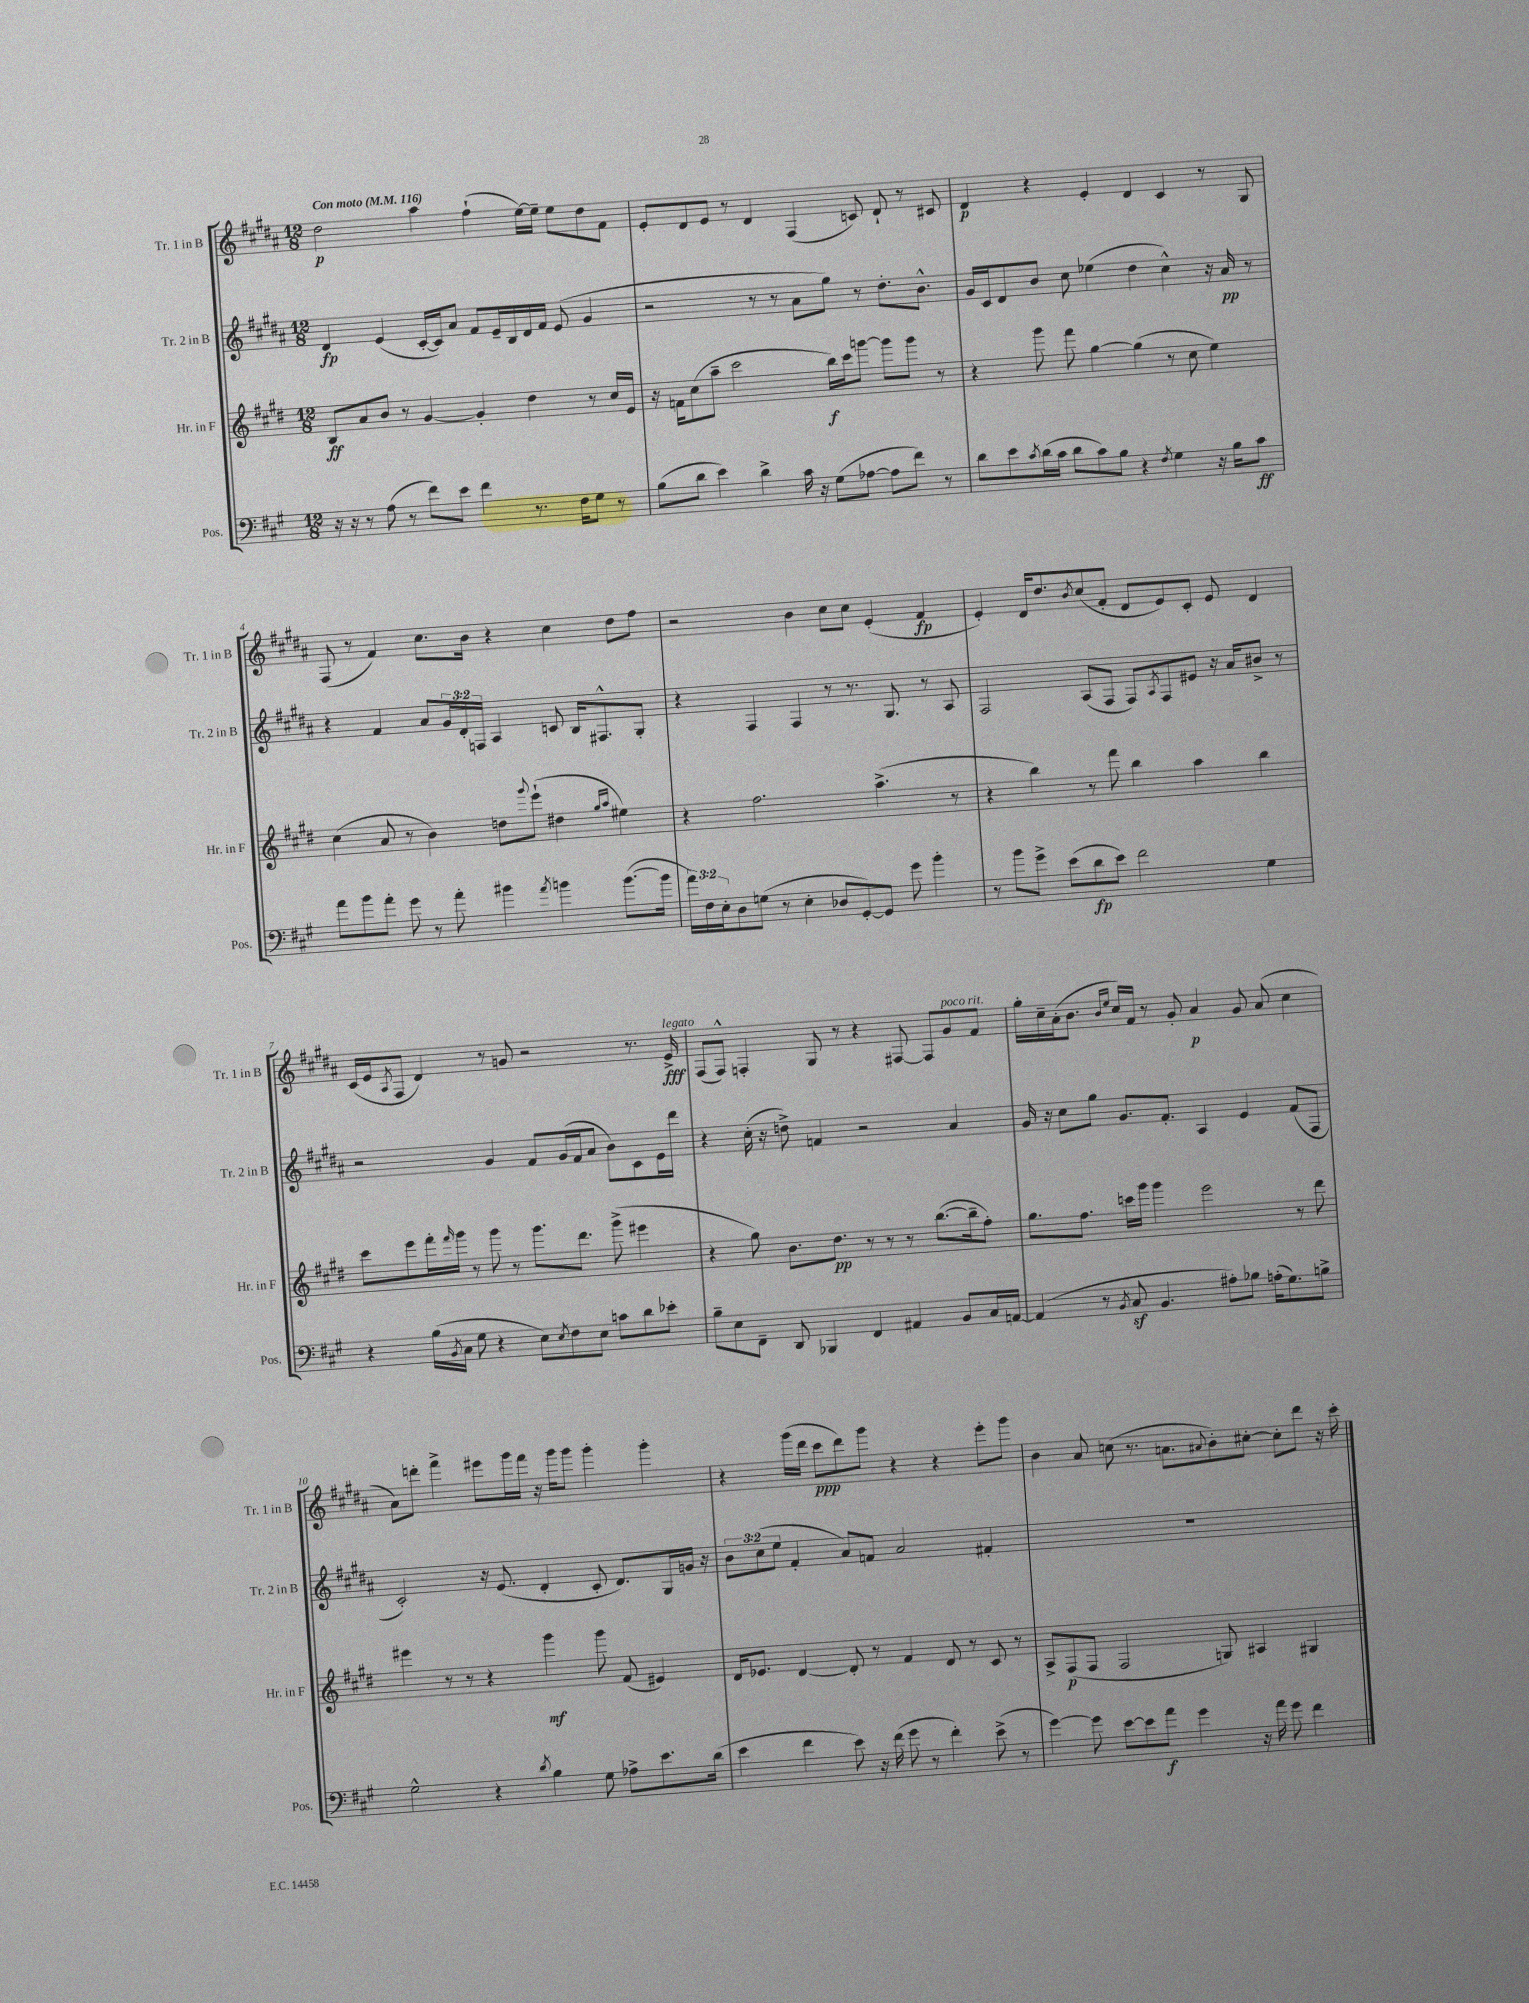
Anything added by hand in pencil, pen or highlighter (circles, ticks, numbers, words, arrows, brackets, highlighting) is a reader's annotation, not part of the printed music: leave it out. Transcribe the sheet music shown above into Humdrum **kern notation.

**kern	**kern	**kern	**kern
*staff4	*staff3	*staff2	*staff1
*clefF4	*clefG2	*clefG2	*clefG2
*k[f#c#g#]	*k[f#c#g#d#]	*k[f#c#g#d#a#]	*k[f#c#g#d#a#]
*M12/8	*M12/8	*M12/8	*M12/8
*MM116	*MM116	*MM116	*MM116
16r	8B/L	4d#/	2dd#\
16r	.	.	.
8r	8a/	.	.
(8A\	8b/J	(4e/	.
8r	8r	.	.
8f#\L)	[4g#/	[16c#'/LL	4aa#\
.	.	16c#/]J)	.
8e\J	.	8a#/J	.
4f#\	4g#'/]	8f#/L	(4ff#`\
.	.	16e~/L	.
.	.	16B/	.
8.r	4dd#\	16d#/	[16ee\LL)
.	.	16f#/JJ	16ee~\]JJ
.	.	(8e/	8ee\L
16F#\LK	.	.	.
8G#\J	8r	4g#/	8dd#\
8r	16cc#/LL	.	8f#\J
.	16e/JJ	.	.
=	=	=	=
(8B\L	16r	2r	8e'/L
.	16f\LK	.	.
8d\J	(8cc#\	.	8d#/
4e\)	8aa~\J	.	8e/J
.	2ccc#\	.	8r
4d^\	.	8r	4d#/
.	.	8r	.
16c#\	.	8a#\L	(4F#/
16r	.	.	.
(8G#\L	16bb\LL)	8gg#\J)	.
.	16ccc#\J	.	.
[8A-\J	[8ggg\J	8r	8c/)
8A-\]L	8ggg\]L	8.dd#'\L	8d#`/
8f#\J)	8ggg\J	.	8r
.	.	8.b^^\J	.
8r	8r	.	8c#/
=	=	=	=
8d\L	4r	16g#/LL	4d#/
.	.	16c#/J	.
8e\	.	8d#/	.
8qc#/	.	.	.
(16d\L	8ggg#\	8b/J	4r
16c#\JJ	.	.	.
8d\L	8fff#\	8cc#\	.
8c#\)	[4gg#\	(4ee-\	4e'/
8B\J	.	.	.
4r	(4gg#\]	4dd#\	4d#/
8qF#/	.	.	.
4G#\	8r	4cc#^^\)	4c#/
.	8cc#\	.	.
16r	4ee\)	16r	8r
16B\LK	.	16a#/	.
8c#\J	.	8r	8G#/
=	=	=	=
8a\L	(4cc#\	4r	(8F#/
8b\	.	.	8r
8a'\J	8a/	4f#/	4f#/)
8g#\	8r	.	.
8r	4b\)	8a#/L	8.cc#\L
8a'\	.	24g#/L	.
.	.	24d#'/	.
.	.	.	16b\Jk
.	.	24F/JJ	.
4b#\	8dd\L	4A#/	4r
.	8qqggg#/	.	.
.	(8eee`\J	.	.
8qa/	.	.	.
4b\	4dd#\	8c/	4cc#\
.	.	16B/LK	.
.	.	8.F#^^/	.
.	16qqgg#/LL	.	.
.	16qqaa/JJ	.	.
([8.b\L	4ee#\)	.	8dd#\L
.	.	8G#'/J	8ff#\J
16b\]Jk	.	.	.
=	=	=	=
24a\LL)	4r	4r	2r
24F#\	.	.	.
24E'\J	.	.	.
8D\	.	.	.
(8G\J	2.ff#\	4F#/	.
8r	.	.	.
4E'\	.	4F#/	4b\
8D-/L	.	8r	8cc#\L
[8GG#'/)	.	8.r	8cc#\J
8GG#/]J	(4.aa^\	.	(4e'/
.	.	8.G#/	.
8g#\	.	.	.
4b'\	.	8r	4f#/
.	8r	8A#/	.
=	=	=	=
8r	4r	2F#/	4e'/)
8b\L	.	.	.
8g#^\J	4bb\)	.	16d#/LK
.	.	.	8.dd#/
(8e\L	.	.	.
.	.	.	8qb/
8d\	8r	(8A#/L	(8cc#/
8e\J)	8fff#\	8F#/J	8f#'/J
2f#\	4bb\	8F#/L)	8d#/L
.	.	8qA#/	.
.	.	8F#/	8e/)
.	4aa\	8e#/J	8c#'/J
.	.	16r	8e/
.	.	16a#/LK	.
4G#\	4bb\	8b#^/J	4d#/
.	.	8r	.
=	=	=	=
4r	8ccc#\L	2r	(16c#/LL
.	.	.	16e/J
.	.	.	8qA#/
.	8eee\	.	8F#/J
(16B\LL	16fff#'\L	.	4d#/)
8qBB/	16qqfff#/	.	.
16C#\JJ	16ggg#\JJ	.	.
8G#\	8r	.	.
4r	8ggg#\	4g#/	8r
.	8r	.	8g/
8E\L)	8.ggg#\L	8f#/L	2r
8qE/	.	.	.
8F#\	.	(16g#/L	.
.	8.ddd#\J	16f#/J	.
8E\J	.	8a#/J	.
8c\L	(8ggg#^\	8b\L)	.
8d\	4eee#\	8c#\	8.r
8e-'\J	.	16e\L	.
.	.	16ddd#\JJ	16e^/
=	=	=	=
8B~\L	4r	4r	(8F#/L
8E\	.	.	8F#^^/J)
8FF#~\J	8gg#\)	(16cc#'\	4F'/
.	.	16r	.
8DD/	8.b\L	8dd^\)	.
4BBB-/	.	4f/	8G#/
.	8.dd#\J	.	.
.	.	.	8r
4FF#/	8r	2r	4r
.	8r	.	.
4AA#/	8r	.	[8F#/
.	([8.bb\L	.	8F#/]L
8BB/L	.	4a#/	8g#/
.	16bb~\]k	.	.
16C#/L	8ff#'\J)	.	8f#/J
[16AA/JJ	.	.	.
=	=	=	=
(4AA/]	8.gg#\L	16g#/	16gg#'\LL
.	.	16r	16cc#~\
.	.	8cc#\L	(16a#'\J
.	8.ff#\J	.	8.b\J
8r	.	8gg#\J	.
.	.	.	16qqb/LL
8qBB/	.	.	16qqee/JJ
8C#/	16ccc\LL	8.g#/L	16cc#/LL)
.	16ggg#\JJ	.	16f#/JJ
4.BB/	4ggg#\	.	8r
.	.	8.f#'/J	.
.	.	.	8g#'/
.	2eee\	4A#/	4a#/
8A#'\L)	.	.	.
8B-\J	.	4e/	8g#/
(16A'\LK	.	.	(8a#/
8.G#\)	.	.	.
.	8r	(8f#/L	4cc#\
8B^\J	8ddd#\	8F#/J	.
=	=	=	=
2G#^^\	4eee#\	2c#'/)	8a#\L)
.	.	.	8ddd'\J
.	8r	.	4fff#^\
.	8r	.	.
4r	4r	16r	8eee#\L
.	.	(8.e/	.
.	.	.	16ggg#\L
.	.	.	16fff#\JJ
8qd/	.	.	.
4B\	4ggg#\	4d#'/	16r
.	.	.	16ggg#\LK
.	.	.	8ggg#\J
8G#\	8ggg#\	8c#'/	4ggg#'\
8A-^\L	(8f#/	8.d#/L)	.
8.e\	4e#/)	.	4ggg#'\
.	.	16G#/L	.
.	.	16g/JJ	.
(16d\Jk	.	16r	.
=	=	=	=
4e\	16d#/LK	12b\L	4r
.	8.e-/J	.	.
.	.	(12cc#\	.
.	.	12ee\J	.
4f#\	[4d#/	4f#'/	(16ggg#\LL
.	.	.	16ddd#\JJ
.	.	.	8ccc#\L
8e\)	8d#'/]	8a#/L)	8ddd#\)
16r	8r	8f/J	8ggg#\J
(16f#\	.	.	.
8g#\	4f#/	2a#/	4r
8r	.	.	.
4f#'\)	8d#/	.	4r
.	8r	.	.
(8e^\	8c#/	4f#'/	8eee'\L
8r	8r	.	8ggg#\J
=	=	=	=
[4g#\)	8A^/L	1.r	4b\
.	(8F#/	.	.
8g#\]	8F#/J	.	8a#/
[8e\L	2F#/	.	(8cc\
8e\]	.	.	8.r
8a\J	.	.	.
.	.	.	8.a\L
4g#\	.	.	.
.	.	.	8qqa#/
.	8G/)	.	8b'\)
16r	4A#/	.	[8cc#'\J
16a\	.	.	.
8g#\	.	.	8cc#'\]L
4f#\	4G#/	.	8ddd#\J
.	.	.	16r
.	.	.	16ccc#'\
==	==	==	==
*-	*-	*-	*-
